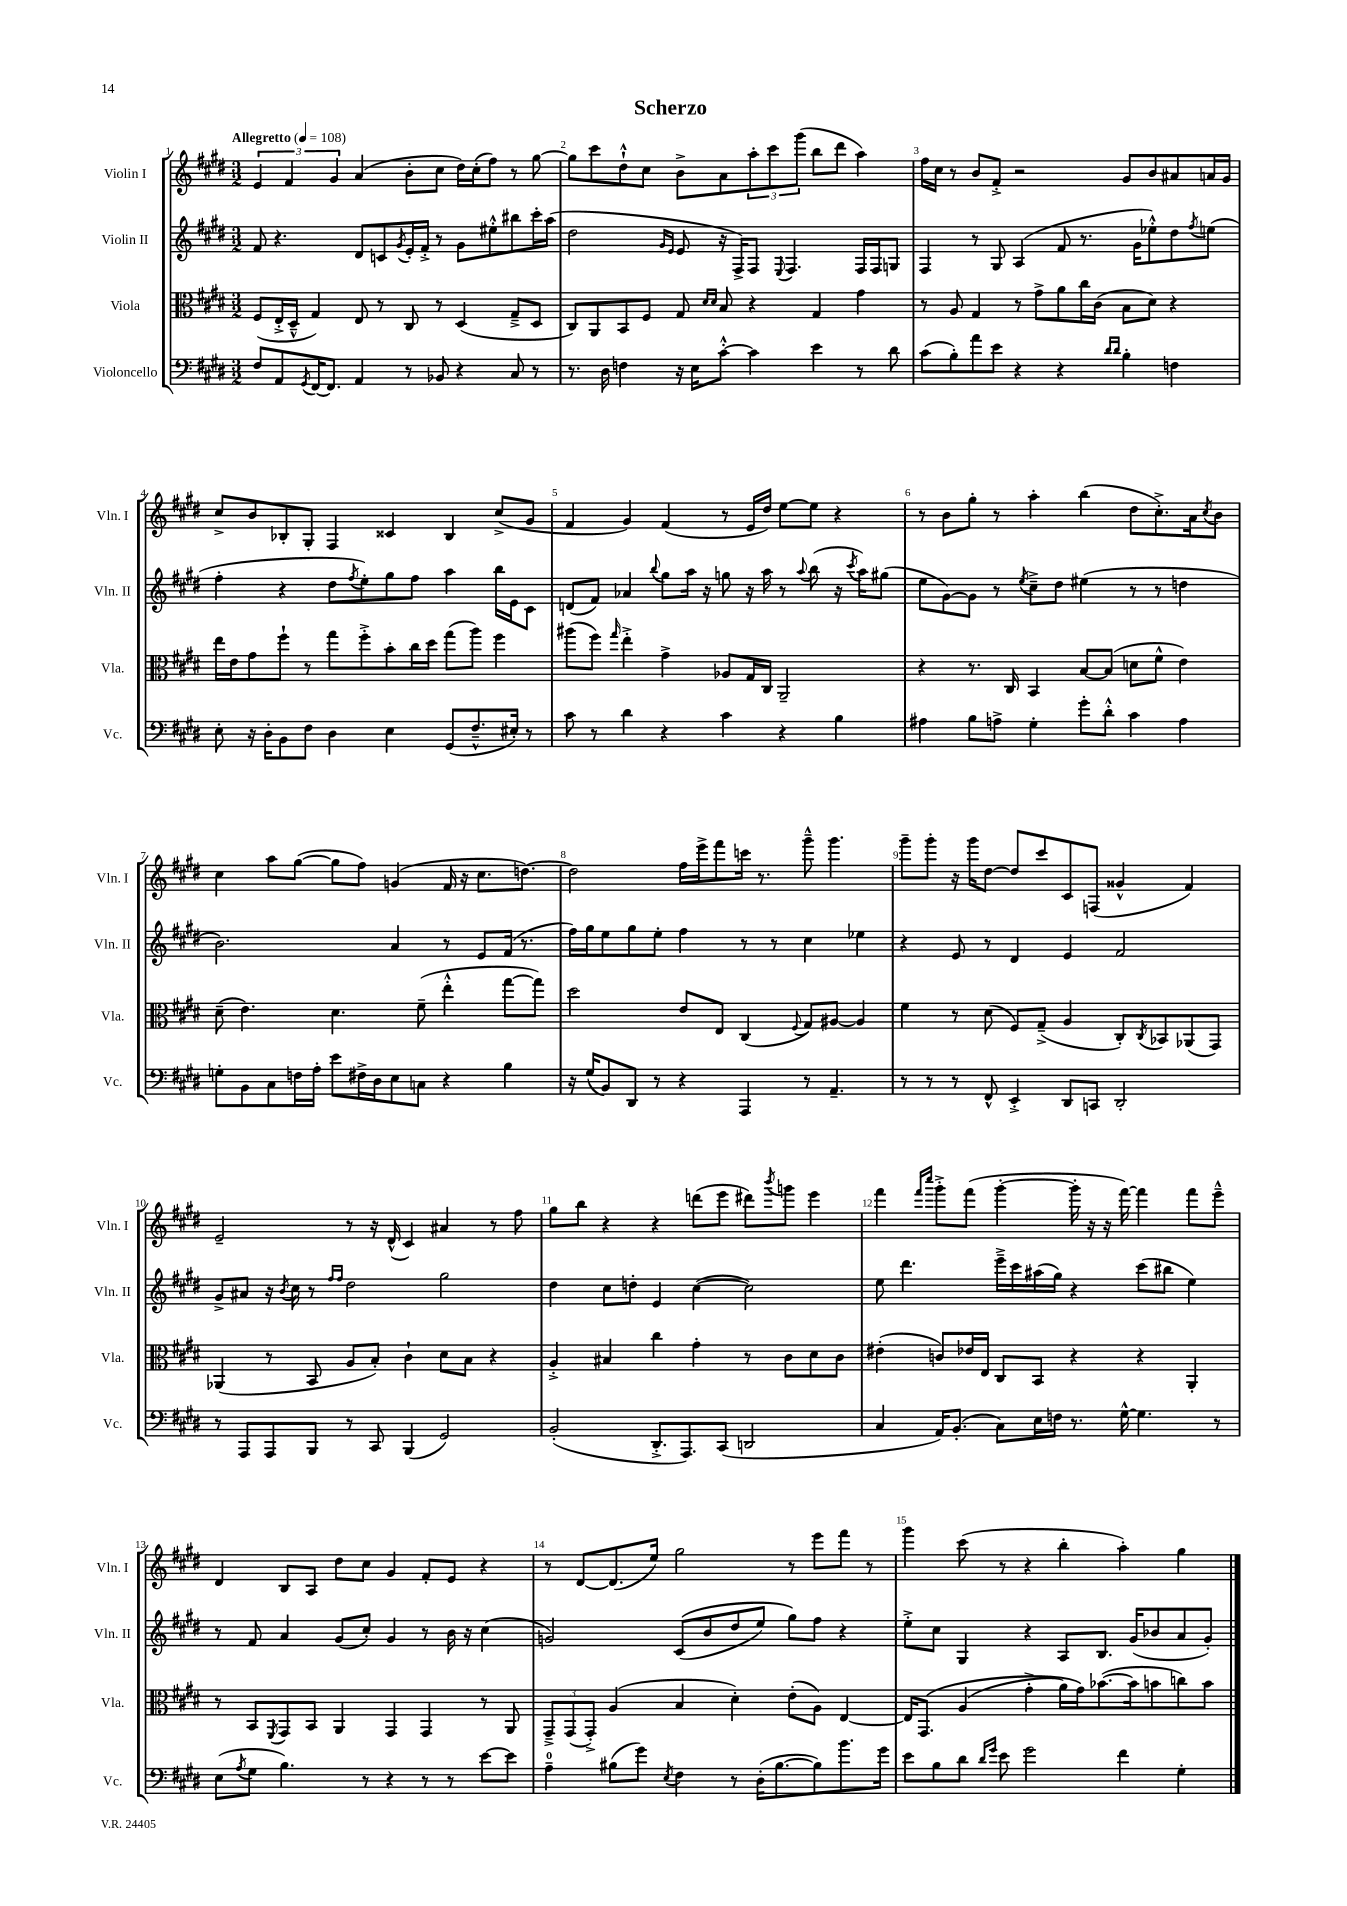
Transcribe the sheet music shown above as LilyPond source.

\header { title = "Scherzo" }
<<
\new StaffGroup <<
\new Staff = "s0" \with { instrumentName = "Violin I" shortInstrumentName = "Vln. I" } {
    \clef treble \key e \major \numericTimeSignature \time 3/2 \tempo "Allegretto" 4 = 108
    \tuplet 3/2 { e'4 fis'4 gis'4 } a'4( b'8-. cis''8 dis''16) cis''16-.( fis''8) r8 gis''8~ |
    gis''8 cis'''8 dis''8-!-^ cis''8 b'8-> a'8 \tuplet 3/2 { a''8-. cis'''8 gis'''8( } b''8 dis'''8 a''4) |
    fis''16 cis''16 r8 b'8 fis'8-.-> r2 gis'8 b'8 ais'8 a'16 gis'16 |
    cis''8-> b'8 bes8-. gis8-. fis4 cisis'4 bes4 cis''8->( gis'8 |
    fis'4 gis'4) fis'4( r8 e'16 dis''16) e''8~ e''8 r4 |
    r8 b'8 gis''8-. r8 a''4-. b''4( dis''8 cis''8.-.->) a'16 \acciaccatura { cis''8 } b'8 |
    cis''4 a''8 gis''8~( gis''8 fis''8) g'4( fis'16 r16 cis''8. d''8.~) |
    d''2 fis''16 e'''16-> fis'''8 c'''16 r8. gis'''8---^ gis'''4. |
    gis'''8-- gis'''8-. r16 gis'''16 dis''8~ dis''8 cis'''8 cis'8 f8( gisis'4-^ fis'4) |
    e'2-- r8 r16 dis'16-^( cis'4) ais'4 r8 fis''8 |
    gis''8 b''8 r4 r4 d'''8( e'''8 dis'''8) \acciaccatura { b'''8 } g'''8 e'''4 |
    fis'''4 \grace { fis'''16 cis''''16 } gis'''8-.-> fis'''8( gis'''4~-. gis'''16-. r16 r16 fis'''16~) fis'''4 fis'''8 e'''8---^ |
    dis'4 b8 a8 dis''8 cis''8 gis'4 fis'8-. e'8 r4 |
    r8 dis'8~ dis'8.( e''16) gis''2 r8 e'''8 fis'''8 r8 |
    gis'''4 cis'''8( r8 r4 b''4-. a''4-.) gis''4 \bar "|." |
}
\new Staff = "s1" \with { instrumentName = "Violin II" shortInstrumentName = "Vln. II" } {
    \clef treble \key e \major \numericTimeSignature \time 3/2
    fis'8 r4. dis'8 c'8 \acciaccatura { gis'8 } e'16-. fis'16-.-> r8 gis'8 eis''8-.-^ bis''8 cis'''16-. a''16( |
    dis''2 \grace { gis'16 e'16 } e'8 r16 fis16->) fis8 \appoggiatura { e8 } fis4. fis16 fis16 g8 |
    fis4 r8 gis8 a4( fis'8 r8. gis'16 ees''8-.-^) dis''8 \acciaccatura { fis''8 } e''8( |
    fis''4-. r4 dis''8 \acciaccatura { fis''8 } e''8-.) gis''8 fis''8 a''4 b''16 e'16 cis'8 |
    d'8( fis'8) aes'4 \appoggiatura { b''8 } gis''8 a''16 r16 g''8 r16 a''16 r8 \appoggiatura { a''8 } b''8( r16 \acciaccatura { cis'''8 } a''16) gis''8( |
    e''8 gis'8~) gis'8 r8 \acciaccatura { e''8 } cis''8---> dis''8 eis''4( r8 r8 d''4 |
    b'2.) a'4 r8 e'8 fis'16( r8. |
    fis''16) gis''16 e''8 gis''8 e''8-. fis''4 r8 r8 cis''4 ees''4 |
    r4 e'8 r8 dis'4 e'4 fis'2 |
    gis'8-> ais'8 r16 \acciaccatura { b'8 } cis''16 r8 \grace { fis''16 fis''16 } dis''2 gis''2 |
    dis''4 cis''8 d''8-. e'4 cis''4~( cis''2) |
    e''8 dis'''4. e'''16---> cis'''16 ais''16( gis''16) r4 cis'''8( bis''8 e''4) |
    r8 fis'8 a'4 gis'8( cis''8-.) gis'4 r8 b'16 r16 cis''4( |
    g'2) cis'8(\( b'8 dis''8 e''8) gis''8\) fis''8 r4 |
    e''8-.-> cis''8 gis4 r4 a8 b8. gis'16( bes'8 a'8 gis'8-.) \bar "|." |
}
\new Staff = "s2" \with { instrumentName = "Viola" shortInstrumentName = "Vla." } {
    \clef alto \key e \major \numericTimeSignature \time 3/2
    fis8( e16-.-> dis16---^ gis4) e8 r8 cis8 r8 dis4( gis8---> dis8 |
    cis8) a,8 b,8 fis8 gis8 \grace { dis'16 dis'16 } b8 r4 gis4 gis'4 |
    r8 a8 gis4 r8 gis'8-> a'8 cis''16 cis'16( b8 dis'8) r4 |
    e''16 e'16 gis'8 fis''8-! r8 gis''8 fis''8-.-> b'8-. cis''16 dis''16 gis''8( a''8) fis''4 |
    ais''8( fis''8) \grace { gis''16 } e''4-.-> gis'4-> aes8 gis16 cis16 a,2-- |
    r4 r8. cis16 b,4 b8~ b8( d'8 fis'8-^ e'4) |
    dis'8--( e'4.) dis'4. fis'8--( e''4-.-^ gis''8~ gis''8) |
    dis''2 e'8 e8 cis4( \appoggiatura { fis8 } gis8) ais8~ ais4 |
    fis'4 r8 dis'8( fis8) gis8--->( a4 cis8-.) \acciaccatura { cis8 } bes,8 aes,8( gis,8) |
    aes,4( r8 b,8 a8 b8-.) cis'4-! dis'8 b8 r4 |
    a4-.-> bis4 cis''4 gis'4-. r8 cis'8 dis'8 cis'8 |
    eis'4-.( c'8) ees'16 e16 cis8 b,8 r4 r4 a,4-. |
    r8 b,8 \acciaccatura { fis,8 } gis,8 b,8 a,4 gis,4 gis,4 r8 a,8 |
    \tuplet 3/2 { gis,8---> gis,8( gis,8-.->) } a4( b4 dis'4-.) e'8-.( a8) e4~ |
    e16 gis,8.\( a4( gis'4-.-> a'16) gis'16\) bes'8.~( bes'16 b'8 c''8) b'8 \bar "|." |
}
\new Staff = "s3" \with { instrumentName = "Violoncello" shortInstrumentName = "Vc." } {
    \clef bass \key e \major \numericTimeSignature \time 3/2
    fis8 a,8 \acciaccatura { gis,8 } fis,16~ fis,8. a,4 r8 bes,8 r4 cis8 r8 |
    r8. dis16 f4 r16 e16 cis'8~-.-^ cis'4 e'4 r8 dis'8 |
    cis'8( b8-.) a'8 e'8 r4 r4 \grace { dis'16 dis'16 } b4-. f4 |
    e8-. r16 dis16-. b,8 fis8 dis4 e4 gis,8( fis8.---^ eis16-.) r8 |
    cis'8 r8 dis'4 r4 cis'4 r4 b4 |
    ais4 b8 a8-> gis4-. gis'8-. dis'8-.-^ cis'4 a4 |
    g8-. b,8 cis8 f16 a16-. e'8 fis16-> dis16 e8 c8 r4 b4 |
    r16 gis16( b,8) dis,8 r8 r4 a,,4 r8 a,4.-- |
    r8 r8 r8 fis,8-^ e,4-.-> dis,8 c,8 dis,2-. |
    r8 a,,8 a,,8 b,,8 r8 cis,8 b,,4( gis,2) |
    b,2-.( dis,8.-.-> a,,8.) cis,8( d,2 |
    cis4 a,16) b,8.-.( cis8) e16 f16 r8. gis16~-^ gis4. r8 |
    e8( \acciaccatura { a8 } gis8 b4.) r8 r4 r8 r8 e'8~ e'8 |
    a4-0-- bis8( gis'8) \acciaccatura { e8 } fis4 r8 dis16-.( bis8.~ bis8) b'8. gis'16 |
    e'8 b8 dis'8 \grace { dis'16 gis'16 } e'8 gis'2 fis'4 gis4-. \bar "|." |
}
>>
>>
\layout { \context { \Score \override BarNumber.break-visibility = ##(#f #t #t) barNumberVisibility = #all-bar-numbers-visible } }
